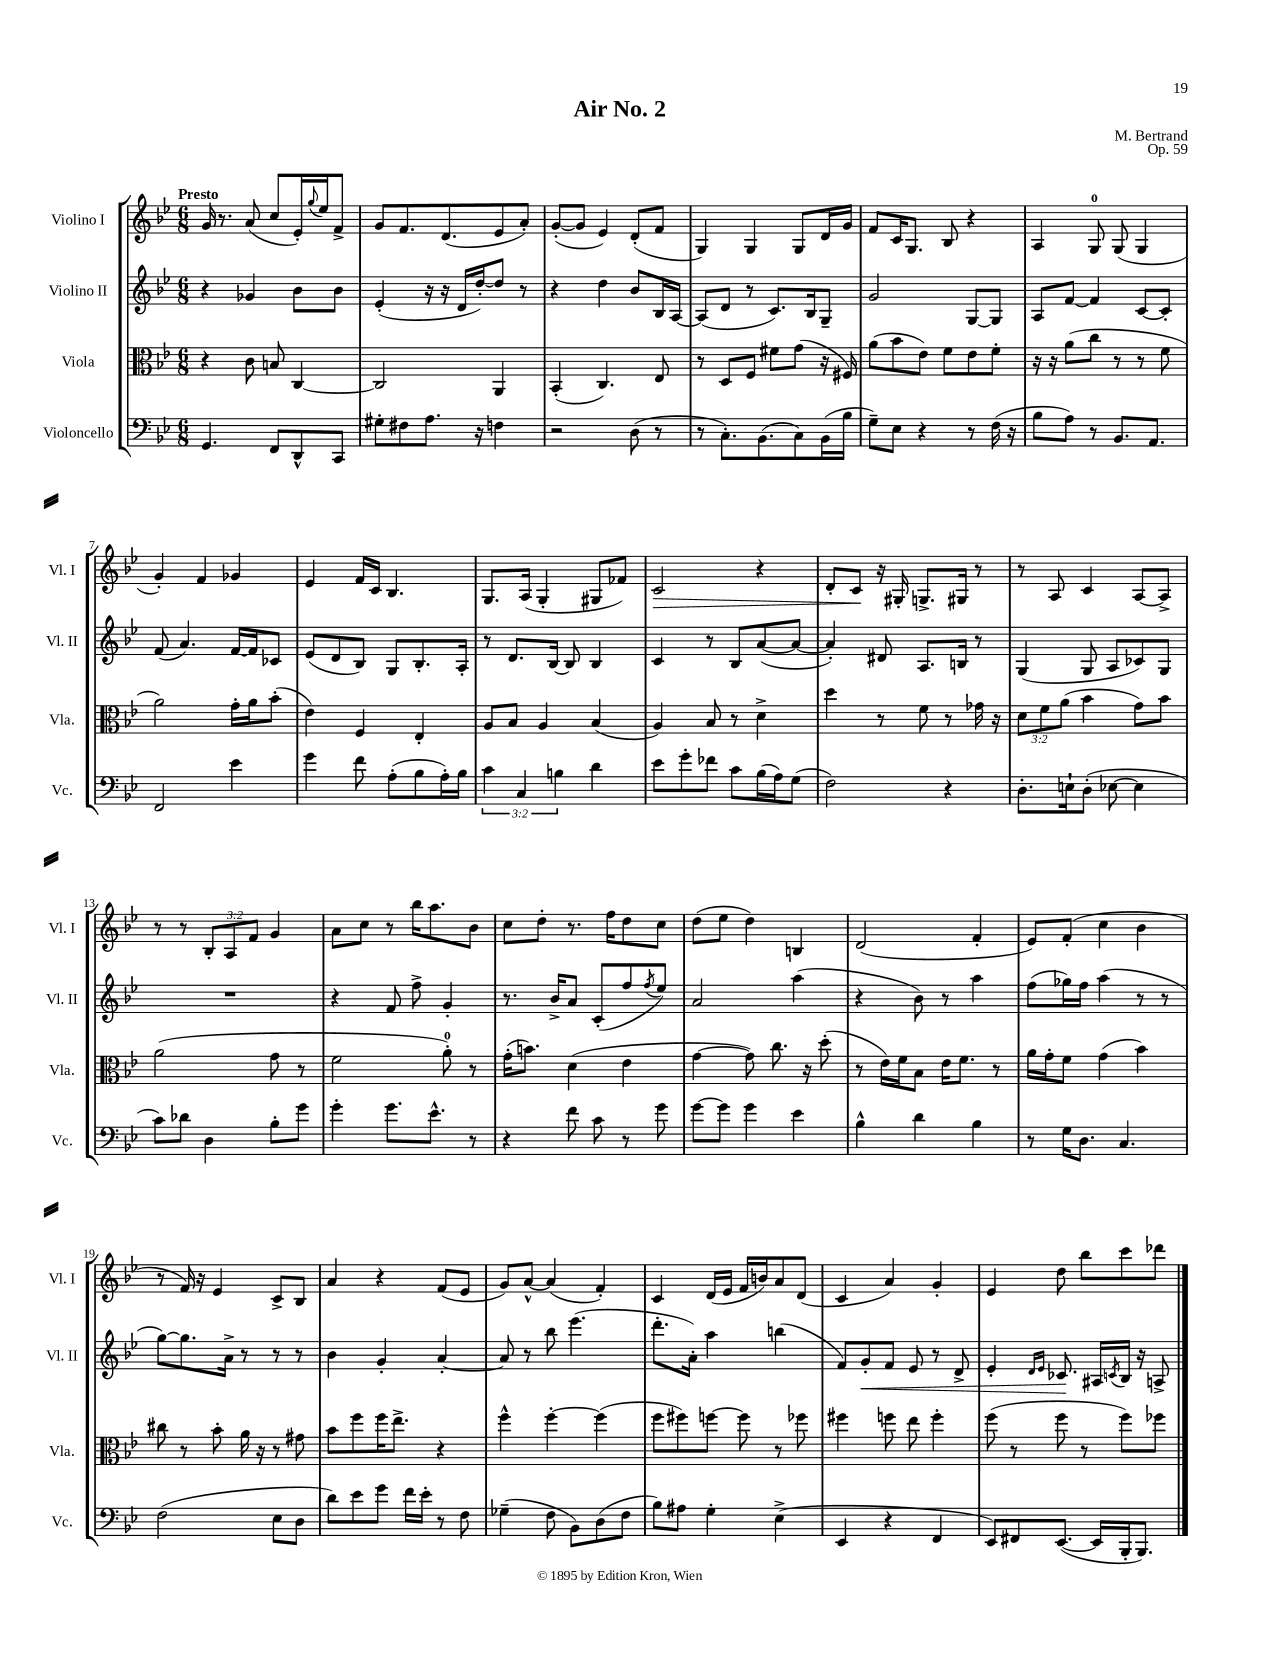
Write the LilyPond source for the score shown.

\header { title = "Air No. 2" composer = "M. Bertrand" opus = "Op. 59" }
<<
\new StaffGroup <<
\new Staff = "s0" \with { instrumentName = "Violino I" shortInstrumentName = "Vl. I" } {
    \clef treble \key bes \major \numericTimeSignature \time 6/8 \override Staff.TupletNumber.text = #tuplet-number::calc-fraction-text \tempo "Presto"
    g'16 r8. a'8( c''8 ees'16-.) \appoggiatura { g''8 } ees''16 f'8-> |
    g'8 f'8. d'8.( ees'8 a'8-.) |
    g'8~-.( g'8 ees'4) d'8-.( f'8 |
    g4) g4 g8 d'16 g'16 |
    f'8 c'16 g8. bes8 r4 |
    a4 g8-0 g8( g4 |
    g'4-.) f'4 ges'4 |
    ees'4 f'16 c'16 bes4. |
    g8. a16( g4-. gis8 fes'8) |
    c'2\> r4 |
    d'8-. c'8\! r16 gis16-. g8.-> gis16 r8 |
    r8 a8 c'4 a8~ a8-> |
    r8 r8 \tuplet 3/2 { bes8-. a8 f'8 } g'4 |
    a'8 c''8 r8 bes''16 a''8. bes'8 |
    c''8 d''8-. r8. f''16 d''8 c''8 |
    d''8( ees''8 d''4) b4 |
    d'2( f'4-. |
    ees'8) f'8-.( c''4 bes'4 |
    r8 f'16) r16 ees'4 c'8-> bes8 |
    a'4 r4 f'8( ees'8 |
    g'8) a'8~-^ a'4( f'4-.) |
    c'4 d'16( ees'16 f'16 b'16) a'8 d'8( |
    c'4 a'4) g'4-. |
    ees'4 d''8 bes''8 c'''8 des'''8 \bar "|." |
}
\new Staff = "s1" \with { instrumentName = "Violino II" shortInstrumentName = "Vl. II" } {
    \clef treble \key bes \major \numericTimeSignature \time 6/8
    r4 ges'4 bes'8 bes'8 |
    ees'4-.( r16 r16 d'16 d''16~-.) d''8 r8 |
    r4 d''4 bes'8 bes16 a16~ |
    a8( d'8 r8 c'8.) bes16 g8-- |
    g'2 g8~ g8 |
    a8 f'8~ f'4 c'8~ c'8-. |
    f'8( a'4.) f'16~ f'16 ces'8 |
    ees'8( d'8 bes8) g8 bes8.-. a16-. |
    r8 d'8. bes16~ bes8 bes4 |
    c'4 r8 bes8 a'8~( a'8~ |
    a'4-.) dis'8 a8. b16 r8 |
    g4( g8 a8 ces'8) g8 |
    R2. |
    r4 f'8 f''8-> g'4-. |
    r8. bes'16-> a'8 c'8-.( f''8 \acciaccatura { f''8 } ees''8) |
    a'2 a''4( |
    r4 bes'8) r8 a''4 |
    f''8( ges''16) f''16 a''4( r8 r8 |
    g''8~) g''8. a'16-> r8 r8 r8 |
    bes'4 g'4-. a'4~-. |
    a'8 r8 bes''8 ees'''4.( |
    d'''8.-. a'16-.) a''4 b''4( |
    f'8) g'8-.\< f'8 ees'8 r8 d'8-> |
    ees'4-. \grace { d'16 ees'16 } ces'8.\! ais16 \acciaccatura { c'8 } bes16 r16 a8-> \bar "|." |
}
\new Staff = "s2" \with { instrumentName = "Viola" shortInstrumentName = "Vla." } {
    \clef alto \key bes \major \numericTimeSignature \time 6/8 \override Staff.TupletNumber.text = #tuplet-number::calc-fraction-text
    r4 c'8 b8 c4~ |
    c2 a,4 |
    bes,4-.( c4.) ees8 |
    r8 d8 f8 fis'8 g'8( r16 fis16) |
    a'8( bes'8 ees'8) f'8 ees'8 f'8-. |
    r16 r16 a'8( c''8 r8 r8 f'8 |
    a'2) g'16-. a'16 bes'8-.( |
    ees'4) f4 ees4-. |
    a8 bes8 a4 bes4( |
    a4) bes8 r8 d'4-> |
    d''4 r8 f'8 r8 ges'16 r16 |
    \tuplet 3/2 { d'8 f'8 a'8( } bes'4 g'8) bes'8 |
    a'2( g'8 r8 |
    f'2 a'8-0-.) r8 |
    g'16-.( b'8.) d'4( ees'4 |
    g'4~ g'8) c''8. r16 d''8-.( |
    r8 ees'16) f'16 bes8 ees'16 f'8. r8 |
    a'16 g'16-. f'8 g'4( bes'4) |
    cis''8 r8 bes'8-. a'16 r16 r8 gis'8 |
    bes'8 f''8 f''16 ees''8.-> r4 |
    f''4-^ f''4~-. f''4( |
    f''8 fis''8) f''8~ f''8 r8 fes''8 |
    fis''4 f''8 ees''8 f''4-. |
    f''8( r8 f''8 r8 f''8) fes''8 \bar "|." |
}
\new Staff = "s3" \with { instrumentName = "Violoncello" shortInstrumentName = "Vc." } {
    \clef bass \key bes \major \numericTimeSignature \time 6/8 \override Staff.TupletNumber.text = #tuplet-number::calc-fraction-text
    g,4. f,8 d,8-^ c,8 |
    gis8-. fis8 a8. r16 f4 |
    r2 d8( r8 |
    r8 c8.-.) bes,8.( c8) bes,16( bes16 |
    g8--) ees8 r4 r8 f16( r16 |
    bes8 a8) r8 bes,8. a,8. |
    f,2 ees'4 |
    g'4 f'8 a8-.( bes8 a16-.) bes16 |
    \tuplet 3/2 { c'4 c4 b4 } d'4 |
    ees'8 g'8-. fes'8 c'8 bes16( a16) g8( |
    f2) r4 |
    d8.-. e16-! d8-.( ees8~ ees4 |
    c'8) des'8 d4 bes8-. g'8 |
    g'4-. g'8. ees'8.-^ r8 |
    r4 f'8 c'8 r8 g'8 |
    g'8~ g'8 g'4 ees'4 |
    bes4-^ d'4 bes4 |
    r8 g16 d8. c4. |
    f2( ees8 d8 |
    d'8) ees'8 g'8 f'16 ees'16-. r8 f8 |
    ges4--( f8 bes,8) d8( f8 |
    bes8) ais8 g4-. ees4->( |
    ees,4 r4 f,4 |
    ees,8) fis,8 ees,8.~( ees,16 bes,,16-. bes,,8.) \bar "|." |
}
>>
>>
